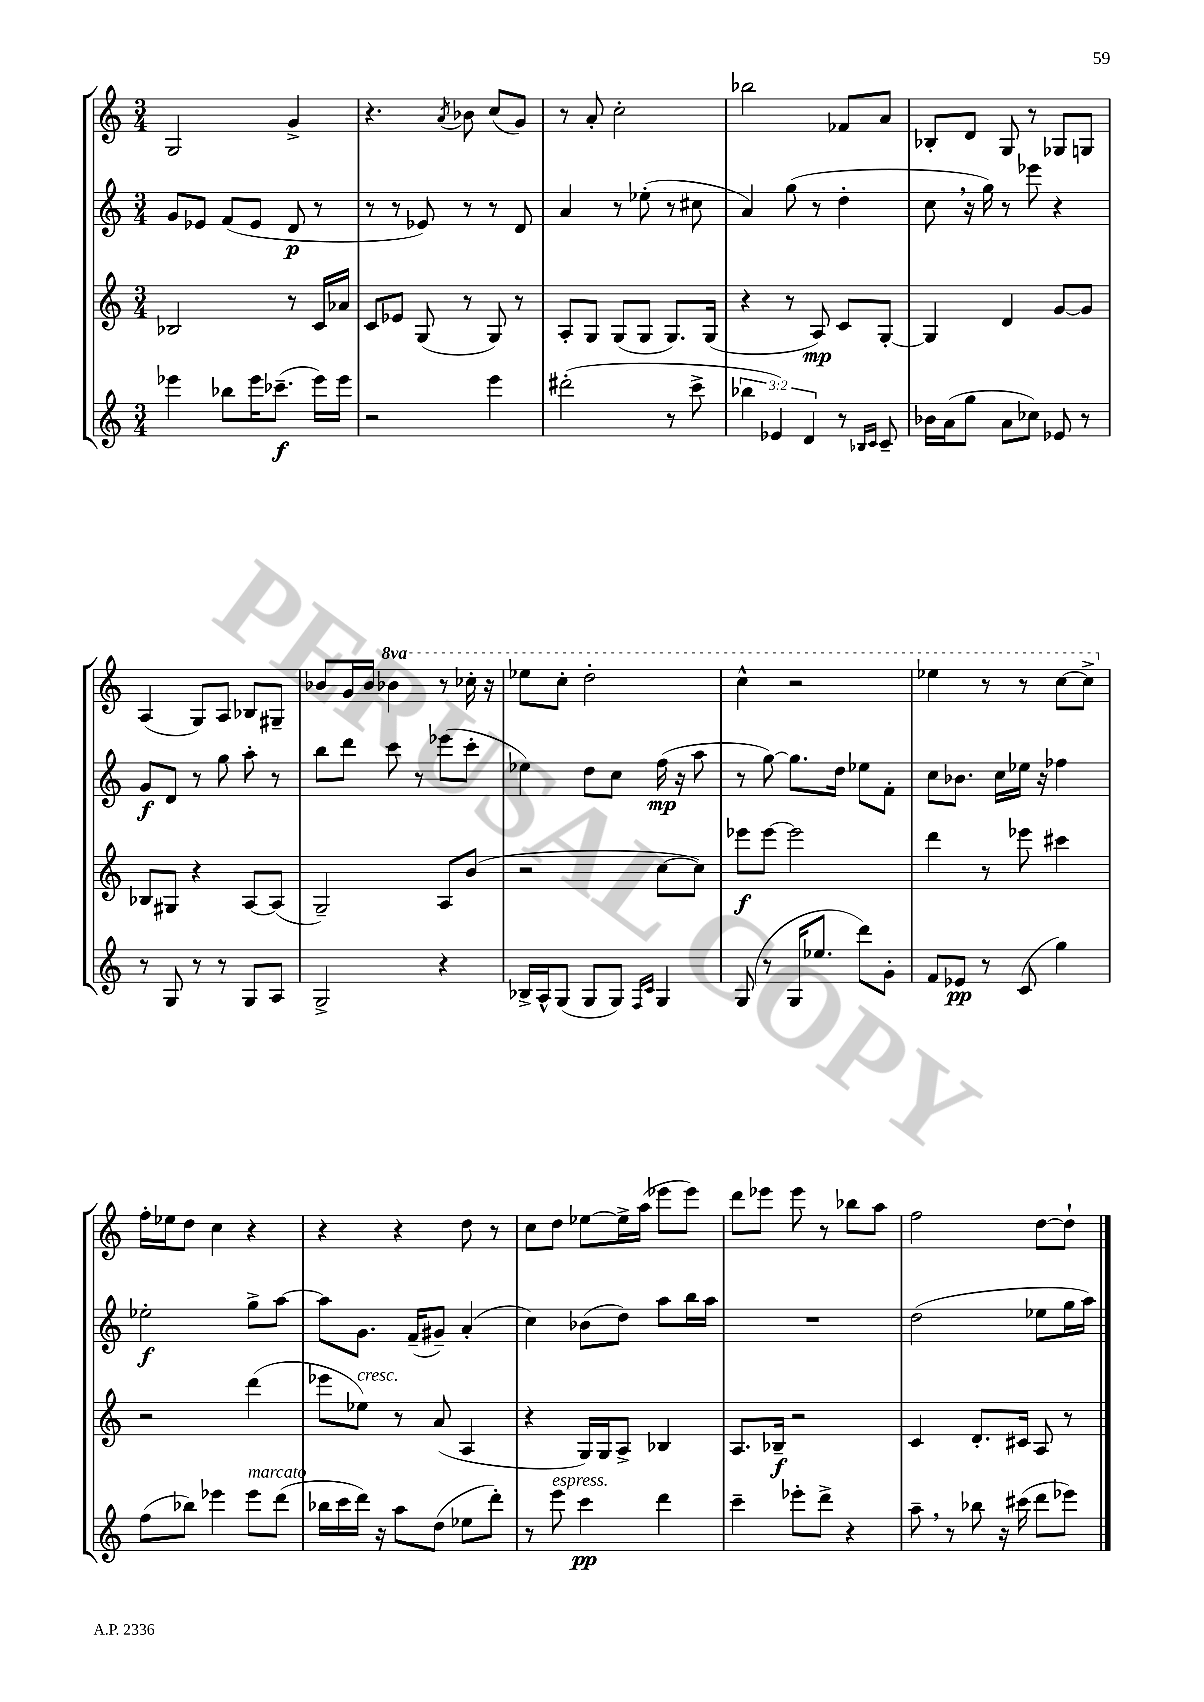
<<
\new StaffGroup <<
\new Staff = "s0" {
    \clef treble \key c \major \numericTimeSignature \time 3/4 \set Staff.ottavationMarkups = #ottavation-simple-ordinals
    \autoBeamOff g2 g'4-> |
    r4. \acciaccatura { a'8 } bes'8 c''8[( g'8]) |
    r8 a'8-. c''2-. |
    bes''2 fes'8[ a'8] |
    bes8[-. d'8] g8 r8 ges8[ g8] |
    a4( g8[) a8] bes8[ gis8]-- |
    bes'8[ g'16 bes'16] \ottava #1 bes''4 r8 ces'''16-. r16 |
    ees'''8[ c'''8]-. d'''2-. |
    c'''4-^ r2 |
    ees'''4 r8 r8 c'''8[~ c'''8]-> \ottava #0 |
    f''16[-. ees''16 d''8] c''4 r4 |
    r4 r4 d''8 r8 |
    c''8[ d''8] ees''8[~ ees''16-> a''16]( ees'''8[ ees'''8]) |
    d'''8[ ees'''8] ees'''8 r8 bes''8[ a''8] |
    f''2 d''8[~ d''8]-! \bar "|." |
}
\new Staff = "s1" {
    \clef treble \key c \major \numericTimeSignature \time 3/4
    \autoBeamOff g'8[ ees'8] f'8[( ees'8] d'8\p r8 |
    r8 r8 ees'8) r8 r8 d'8 |
    a'4 r8 ees''8-.( r8 cis''8 |
    a'4) g''8( r8 d''4-. |
    c''8 \breathe r16 g''16) r8 ees'''8 r4 |
    g'8[\f d'8] r8 g''8 a''8-. r8 |
    b''8[ d'''8] c'''8 r8 ees'''8[( c'''8]-. |
    ees''4) d''8[ c''8] f''16\mp( r16 a''8 |
    r8 g''8~) g''8.[ d''16] ees''8[ f'8]-. |
    c''8[ bes'8.] c''16[ ees''16] r16 fes''4 |
    ees''2-.\f g''8[-> a''8]~ |
    a''8[ g'8.] f'16[--( gis'8]--) a'4-.( |
    c''4) bes'8[( d''8]) a''8[ b''16 a''16] |
    R2. |
    d''2( ees''8[ g''16 a''16]) \bar "|." |
}
\new Staff = "s2" {
    \clef treble \key c \major \numericTimeSignature \time 3/4
    \autoBeamOff bes2 r8 c'16[ aes'16] |
    c'8[ ees'8] g8( r8 g8) r8 |
    a8[-. g8] g8[( g8] g8.[) g16]( |
    r4 r8 a8\mp) c'8[ g8]~-. |
    g4 d'4 g'8[~ g'8] |
    bes8[ gis8] r4 a8[~ a8]( |
    g2--) a8[ b'8]( |
    r2 c''8[~ c''8]) |
    ees'''8[\f ees'''8]~ ees'''2 |
    d'''4 r8 ees'''8 cis'''4 |
    r2 d'''4( |
    ees'''8[ ees''8]^\markup { \italic "cresc." }) r8 a'8( a4 |
    r4 g16[) g16 a8]-> bes4 |
    a8.[ bes16]--\f r2 |
    c'4 d'8.[-. cis'16] a8 r8 \bar "|." |
}
\new Staff = "s3" {
    \clef treble \key c \major \numericTimeSignature \time 3/4 \override Staff.TupletNumber.text = #tuplet-number::calc-fraction-text
    \autoBeamOff ees'''4 bes''8[ ees'''16 ces'''8.]--\f( ees'''16[) ees'''16] |
    r2 e'''4 |
    dis'''2-.( r8 c'''8-> |
    \tuplet 3/2 { bes''4 ees'4) d'4 } r8 \grace { bes16[ c'16] } c'8-- |
    bes'16[ a'16( g''8] a'8[ ces''8]) ees'8 r8 |
    r8 g8 r8 r8 g8[ a8] |
    g2-> r4 |
    bes16[-> a16-^ g8]( g8[ g8]) \grace { f16[ c'16] } g4 |
    g8( r8 g16[ ees''8.] d'''8[) g'8]-. |
    f'8[ ees'8]\pp r8 c'8( g''4) |
    f''8[( bes''8]) ees'''4 ees'''8[^\markup { \italic "marcato" } d'''8]( |
    bes''16[ c'''16 d'''16]) r16 a''8[ d''8]( ees''8[ d'''8]-.) |
    r8 e'''8^\markup { \italic "espress." } c'''4\pp d'''4 |
    c'''4-- ees'''8[-. d'''8]-> r4 |
    a''8-- \breathe r8 bes''8 r16 cis'''16( d'''8[ ees'''8]) \bar "|." |
}
>>
>>
\layout { \context { \Score \remove "Bar_number_engraver" } }
